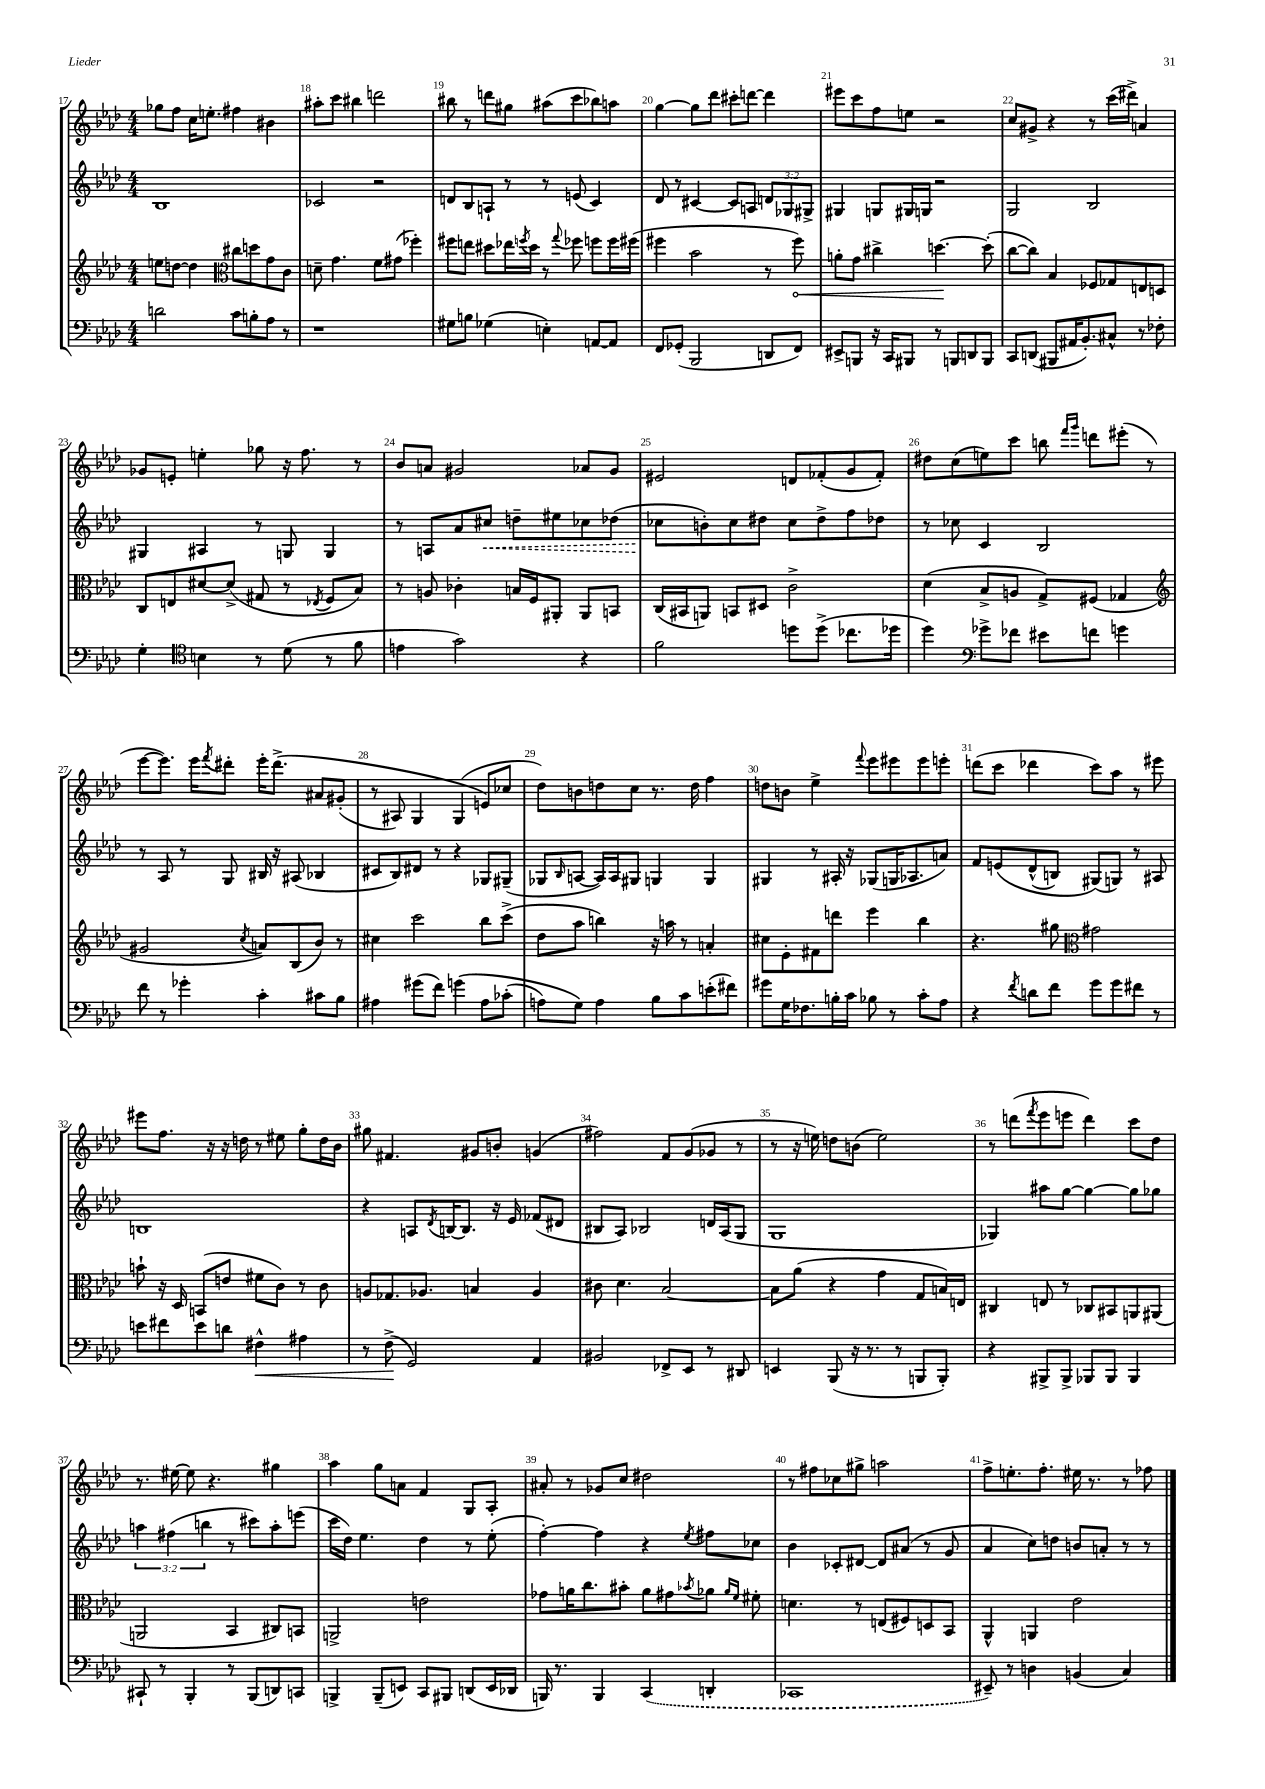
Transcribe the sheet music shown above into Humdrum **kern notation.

**kern	**dynam	**kern	**dynam	**kern	**dynam	**kern
*part4	*part4	*part3	*part3	*part2	*part2	*part1
*staff4	*staff4	*staff3	*staff3	*staff2	*staff2	*staff1
*clefF4	*	*clefG2	*	*clefG2	*	*clefG2
*k[b-e-a-d-]	*	*k[b-e-a-d-]	*	*k[b-e-a-d-]	*	*k[b-e-a-d-]
*M4/4	*	*M4/4	*	*M4/4	*	*M4/4
=17	=17	=17	=17	=17	=17	=17
2dn\	.	8een\L	.	1B-	.	8gg-X\L
.	.	[8ddn\J	.	.	.	8ff\J
.	.	4dd\]	.	.	.	16cc\KL
.	.	.	.	.	.	8.een'\J
*	*	*clefC3	*	*	*	*
8c\L	.	8cc#X\L	.	.	.	4ff#X\
8Bn'\	.	8ddn\	.	.	.	.
8A-\J	.	8g\	.	.	.	4b#X\
8r	.	8c\J	.	.	.	.
=18	=18	=18	=18	=18	=18	=18
1r	.	8dn~\	.	2c-X/	.	8aa#X'\L
.	.	4.g\	.	.	.	8ccc\J
.	.	.	.	.	.	4bb#X\
.	.	8f\L	.	2r	.	2dddn\
.	.	(8g#X\J	.	.	.	.
.	.	4ff-X'\)	.	.	.	.
=19	=19	=19	=19	=19	=19	=19
8G#X\L	.	8ff#X\L	.	8dn/L	.	8bb#X\
8Bn\J	.	8een\J	.	8B-/	.	8r
(4G-X\	.	8dd#X\L	.	8An`/J	.	8dddn\L
.	.	16ee-X\L	.	8r	.	8gg#X\J
.	.	8qffn/	.	.	.	.
.	.	16dd#\JJ	.	.	.	.
4En'\)	.	8r	.	8r	.	(8aa#X\L
.	.	8qqgg/	.	.	.	.
.	.	8ff-X\	.	(8en/	.	8ccc\
[8AAn/L	.	8ffn\L	.	4c/)	.	8bb-X\)
8AA/J]	.	16ff\L	.	.	.	8aan\J
.	.	(16ff#X\JJ	.	.	.	.
=20	=20	=20	=20	=20	=20	=20
8FF/L	.	4ff#X\	.	8d-/	.	[4gg\
(8GG-X'/J	.	.	.	8r	.	.
2BBB-/	.	2b-\	.	[4c#X/	.	8gg\L]
.	.	.	.	.	.	8ddd-\J
.	.	.	.	8c#/L]	.	8ccc#X'\L
.	.	.	.	8An/J	.	[8dddn\J
8DDn/L	.	8r	.	12dn/L	.	4ddd\]
.	.	.	.	12G-X/	.	.
!	!	!	!LO:HP:b	!	!	!
8FF/J)	.	8ff#\)	<	.	.	.
.	.	.	.	12G#X^/J	.	.
=21	=21	=21	=21	=21	=21	=21
8EE#X^/L	.	8an'\L	.	4G#X/	.	8eee#X\L
8BBBn/J	.	8g\J	.	.	.	8ccc\
16r	.	4cc#X^\	.	8Gn/L	.	8ff\
16CC/KL	.	.	.	.	.	.
8BBB#X/J	.	.	.	16G#X/L	.	8een\J
.	.	.	.	16Gn/JJ	.	.
8r	.	[4.ddn\	.	2r	.	2r
8BBBn/L	.	.	.	.	.	.
8DDn/	.	.	.	.	.	.
8BBB/J	.	(8dd'\]	[	.	.	.
=22	=22	=22	=22	=22	=22	=22
8CC/L	.	[8cc\L	.	2G/	.	8cc/L
(8DDn/J	.	8cc\J])	.	.	.	8g#X^/J
8BBB#X/L	.	4B-/	.	.	.	4r
16AA#X/K	.	.	.	.	.	.
8.BB-'/)	.	.	.	.	.	.
.	.	8F-X/L	.	2B-/	.	8r
8C#X^^/J	.	8G-X/	.	.	.	(16ccc\LL
.	.	.	.	.	.	16ddd#X^\JJ)
8r	.	8En/	.	.	.	4an/
8F-X'\	.	8Dn/J	.	.	.	.
!!LO:LB:g=z
=23	=23	=23	=23	=23	=23	=23
4G'\	.	8C/L	.	4G#X/	.	8g-X/L
.	.	8En/	.	.	.	8en'/J
*clefC4	*	*	*	*	*	*
4Bn\	.	[8d#X/	.	4A#X/	.	4een'\
.	.	(8d#^/J]	.	.	.	.
8r	.	8G#X/	.	8r	.	8gg-X\
(8d-\	.	8r	.	8Gn/	.	16r
.	.	.	.	.	.	8.ff\
.	.	8qE-X/	.	.	.	.
8r	.	8F/L	.	4G/	.	.
8f\	.	8B-/J)	.	.	.	8r
=24	=24	=24	=24	=24	=24	=24
4en\	.	8r	.	8r	.	8b-/L
.	.	8An/	.	8An/L	.	8an/J
2g\)	.	4c-X'\	.	8a-/	.	2g#X/
!	!	!	!	!	!LO:HP:b	!
.	.	.	.	8cc#X/J	<	.
.	.	16Bn/LL	.	8ddn~\L	.	.
.	.	16F/J	.	.	.	.
.	.	8AA#X'/J	.	8ee#X\	.	.
4r	.	8AA#/L	.	8cc-X\	.	8a-X/L
.	.	8BBn/J	.	(8dd-X\J	.	8g#/J
=25	=25	=25	=25	=25	=25	=25
2f\	.	(16C/LL	.	8cc-X\L	.	2e#X/
.	.	16BB#X/J	.	.	.	.
.	.	8AAn/J)	.	8bn'\)	[	.
.	.	8BBn/L	.	8cc-\	.	.
.	.	8D#X/J	.	8dd#X\J	.	.
8ddn\L	.	2c^\	.	8cc-\L	.	8dn/L
(8dd^\J	.	.	.	8dd#^\	.	(8f-X'/
8.cc-X\L	.	.	.	8ff\	.	8g/
.	.	.	.	8dd-X\J	.	8f-'/J)
16dd-X\Jk	.	.	.	.	.	.
=26	=26	=26	=26	=26	=26	=26
4dd-\)	.	(4d-\	.	8r	.	8dd#X\L
.	.	.	.	8cc-X\	.	(8cc\
*clefF4	*	*	*	*	*	*
8g-X^\L	.	8B-^/L	.	4c/	.	8een\)
8f-X\J	.	8An/J	.	.	.	8ccc\J
8e#X\L	.	8G^/L)	.	2B-/	.	8bbn\
.	.	.	.	.	.	16qqfff/LL
.	.	.	.	.	.	16qqggg/JJ
8fn\J	.	(8F#X/J	.	.	.	8dddn\L
4gn\	.	4G-X/	.	.	.	(8eee#X'\J
.	.	.	.	.	.	8r
!!LO:LB:g=z
=27	=27	=27	=27	=27	=27	=27
*	*	*clefG2	*	*	*	*
8f\	.	2g#X/	.	8r	.	[8eee-\L
8r	.	.	.	8A-/	.	8.eee-\J])
4g-X'\	.	.	.	8r	.	.
.	.	.	.	.	.	16eee-\KL
.	.	.	.	.	.	8qfff/
.	.	.	.	8G/	.	8ddd#X'\J
.	.	8qcc/	.	.	.	.
4c'\	.	8an/L)	.	16B#X/	.	16eee-'\KL
.	.	.	.	16r	.	(8.ddd#^\J
.	.	(8B-/	.	(8A#X/	.	.
8c#X\L	.	8b-/J)	.	4B-X/	.	8a#X/L
8B-\J	.	8r	.	.	.	(8g#X'/J
=28	=28	=28	=28	=28	=28	=28
4A#X\	.	4cc#X\	.	8c#X/L	.	8r
.	.	.	.	8B-/)	.	8A#X/)
(8g#X\L	.	2ccc\	.	8d#X/J	.	4G/
8f\J)	.	.	.	8r	.	.
(4gn\	.	.	.	4r	.	(4G/
8A#\L	.	8bb-\L	.	8G-X/L	.	8en/L)
(8c-X'\J	.	(8ccc^\J	.	(8G#X~/J	.	8cc-X/J
=29	=29	=29	=29	=29	=29	=29
8An\L)	.	8dd-\L	.	8G-X/L	.	8dd-\L)
.	.	.	.	16qqB-/	.	.
8G\J)	.	8aa-\J	.	[8An/J	.	8bn\
4A\	.	4bbn\)	.	16A/LL])	.	8ddn\
.	.	.	.	16A/J	.	.
.	.	.	.	8G#X/J	.	8cc\J
8B-\L	.	16r	.	4Gn/	.	8.r
.	.	16aan\	.	.	.	.
8c\	.	8r	.	.	.	.
.	.	.	.	.	.	16dd\
(8en'\	.	4an'/	.	4G/	.	4ff\
8f#X\J)	.	.	.	.	.	.
=30	=30	=30	=30	=30	=30	=30
8g#X\L	.	8cc#X\L	.	4G#X/	.	8ddn\L
16G\K	.	8e-'\	.	.	.	8bn\J
8.F-X\	.	.	.	.	.	.
.	.	8f#X\	.	8r	.	4ee-^\
16Bn'\L	.	8dddn\J	.	16A#X'/	.	.
16c\JJ	.	.	.	16r	.	.
.	.	.	.	.	.	8qqfff/
8B-X\	.	4eee-\	.	(8G-X/L	.	8eee-\L
8r	.	.	.	16Gn/K	.	8eee#X\
.	.	.	.	8.A-X/	.	.
8c'\L	.	4bb-\	.	.	.	8eee#\
8A-\J	.	.	.	8an/J)	.	8eeen'\J
=31	=31	=31	=31	=31	=31	=31
4r	.	4.r	.	8f/L	.	(8dddn\L
.	.	.	.	(8en/	.	8ccc\J
8qf/	.	.	.	.	.	.
8dn\L	.	.	.	(8d-^^/	.	4ddd-X\
8f\J	.	8gg#X\	.	8Bn/J)	.	.
*	*	*clefC3	*	*	*	*
8g\L	.	2g#X\	.	(8G#X/L)	.	8ccc\L)
8g\	.	.	.	8Gn/J)	.	8aa-\J
8f#X\J	.	.	.	8r	.	8r
8r	.	.	.	8A#X/	.	8eee#X\
!!LO:LB:g=z
=32	=32	=32	=32	=32	=32	=32
8en\L	.	8bn`\	.	1Bn	.	8eee#X\L
8f#X\	.	16r	.	.	.	8.ff\J
.	.	16D-/	.	.	.	.
8e\	.	(8BBn/L	.	.	.	.
.	.	.	.	.	.	16r
8dn\J	.	8en/J	.	.	.	16r
.	.	.	.	.	.	16ddn\
!	!LO:HP:b	!	!	!	!	!
4F#X^^\	<	8f#X\L	.	.	.	8r
.	.	8c\J)	.	.	.	8ee#X\
4A#X\	.	8r	.	.	.	8gg'\L
.	.	8c\	.	.	.	16dd\L
.	.	.	.	.	.	16b-\JJ
=33	=33	=33	=33	=33	=33	=33
8r	.	8An/L	.	4r	.	8gg#X\
(8F^\	.	8.G-X/	.	.	.	4.f#X/
2GG/)	[	.	.	8An/L	.	.
.	.	8.A-X/J	.	.	.	.
.	.	.	.	8qd-/	.	.
.	.	.	.	[16Bn/K	.	.
.	.	.	.	8.B/J]	.	.
.	.	4Bn/	.	.	.	8g#X/L
.	.	.	.	16r	.	8bn'/J
.	.	.	.	16e-/	.	.
4AA-/	.	4A-/	.	(8f-X/L	.	(4gn/
.	.	.	.	8d#X/J	.	.
=34	=34	=34	=34	=34	=34	=34
2BB#X/	.	8c#X\	.	8B#X/L	.	2ff#X\)
.	.	4.d-\	.	8A-/J)	.	.
.	.	.	.	2B-X/	.	.
8FF-X^/L	.	[2B-/	.	.	.	8f/L
8EE-/J	.	.	.	.	.	(8g/
8r	.	.	.	16dn/LL	.	8g-X/J
.	.	.	.	(16A-/J	.	.
8DD#X/	.	.	.	8G/J	.	8r
=35	=35	=35	=35	=35	=35	=35
4EEn/	.	8B-\L]	.	1G	.	8r
.	.	(8a-\J	.	.	.	16r
.	.	.	.	.	.	16een\)
(8BBB-/	.	4r	.	.	.	8ddn\L
16r	.	.	.	.	.	(8bn\J
8.r	.	.	.	.	.	.
.	.	4g\	.	.	.	2ee\)
8r	.	.	.	.	.	.
8BBBn/L	.	8G/L	.	.	.	.
8BBB'/J)	.	16Bn/L)	.	.	.	.
.	.	16En/JJ	.	.	.	.
=36	=36	=36	=36	=36	=36	=36
4r	.	4C#X/	.	4G-X/)	.	8r
.	.	.	.	.	.	(8dddn\L
.	.	.	.	.	.	8qfff/
8BBB#X^/L	.	8En/	.	8aa#X\L	.	8eee-\
8BBB#^/J	.	8r	.	[8gg\J	.	8eeen\J
8BBB-X/L	.	8C-X/L	.	4gg\_	.	4ddd\)
8BBB-/J	.	8BB#X/	.	.	.	.
4BBB-/	.	8AAn/	.	8gg\L]	.	8ccc\L
.	.	(8AA#X/J	.	8gg-X\J	.	8dd-\J
!!LO:LB:g=z
=37	=37	=37	=37	=37	=37	=37
8CC#X`/	.	2AAn/	.	6aan\	.	8.r
8r	.	.	.	.	.	.
.	.	.	.	(6ff#X\	.	.
.	.	.	.	.	.	[16ee#X\
4BBB-'/	.	.	.	.	.	8ee#\]
.	.	.	.	6bbn\	.	.
.	.	.	.	.	.	4.r
8r	.	4BB-/	.	8r	.	.
(8BBB-/L	.	.	.	8ccc#X\L)	.	.
8DDn/)	.	8C#X/L)	.	8aa'\	.	4gg#X\
8CCn/J	.	8BBn/J	.	(8eeen\J	.	.
=38	=38	=38	=38	=38	=38	=38
4BBBn^/	.	2AAn^/	.	16ccc\LL	.	4aa-\
.	.	.	.	16dd-\JJ)	.	.
.	.	.	.	4.ee-\	.	.
(8BBB~/L	.	.	.	.	.	8gg\L
8EEn/J)	.	.	.	.	.	8an\J
8CC/L	.	2en\	.	4dd-\	.	4f/
8BBB#X/J	.	.	.	.	.	.
(8DDn/L	.	.	.	8r	.	8G/L
16EE/L	.	.	.	(8ee-'\	.	8A-'/J
16DD-X/JJ	.	.	.	.	.	.
=39	=39	=39	=39	=39	=39	=39
16BBBn/)	.	8g-X\L	.	[4ff'\)	.	8a#X'/
8.r	.	.	.	.	.	.
.	.	16an\K	.	.	.	8r
.	.	8.cc\	.	.	.	.
4BBB/	.	.	.	4ff\]	.	8g-X/L
.	.	8b#X'\J	.	.	.	8cc/J
(4CC/	.	8a\L	.	4r	.	2dd#X\
.	.	8g#X\	.	.	.	.
.	.	8qb-X/	.	8qee-/	.	.
4DDn'/	.	8a-X\J	.	8ff#X\L	.	.
.	.	16qqa-/LL	.	.	.	.
.	.	16qqf/JJ	.	.	.	.
.	.	8f#X'\	.	8cc-X\J	.	.
=40	=40	=40	=40	=40	=40	=40
1CC-X	.	4.dn\	.	4b-\	.	8r
.	.	.	.	.	.	8ff#X\L
.	.	.	.	8c-X'/L	.	8cc-X\
.	.	8r	.	[8d#X/J	.	8gg#X^\J
.	.	(8En/L	.	8d#/L]	.	2aan\
.	.	8F#X/)	.	(8a#X/J	.	.
.	.	8Dn/	.	8r	.	.
.	.	8BB-/J	.	8g/	.	.
=41	=41	=41	=41	=41	=41	=41
8EE#X~/)	.	4AA-^^/	.	4a-/	.	8ff^\L
8r	.	.	.	.	.	8.een'\
4Dn\	.	4AAn/	.	8cc\L)	.	.
.	.	.	.	.	.	8.ff'\J
.	.	.	.	8ddn\J	.	.
(4BBn/	.	2e-\	.	8bn/L	.	16ee#X\
.	.	.	.	.	.	8.r
.	.	.	.	8an'/J	.	.
4C/)	.	.	.	8r	.	8r
.	.	.	.	8r	.	8ff-X\
==	==	==	==	==	==	==
*-	*-	*-	*-	*-	*-	*-
